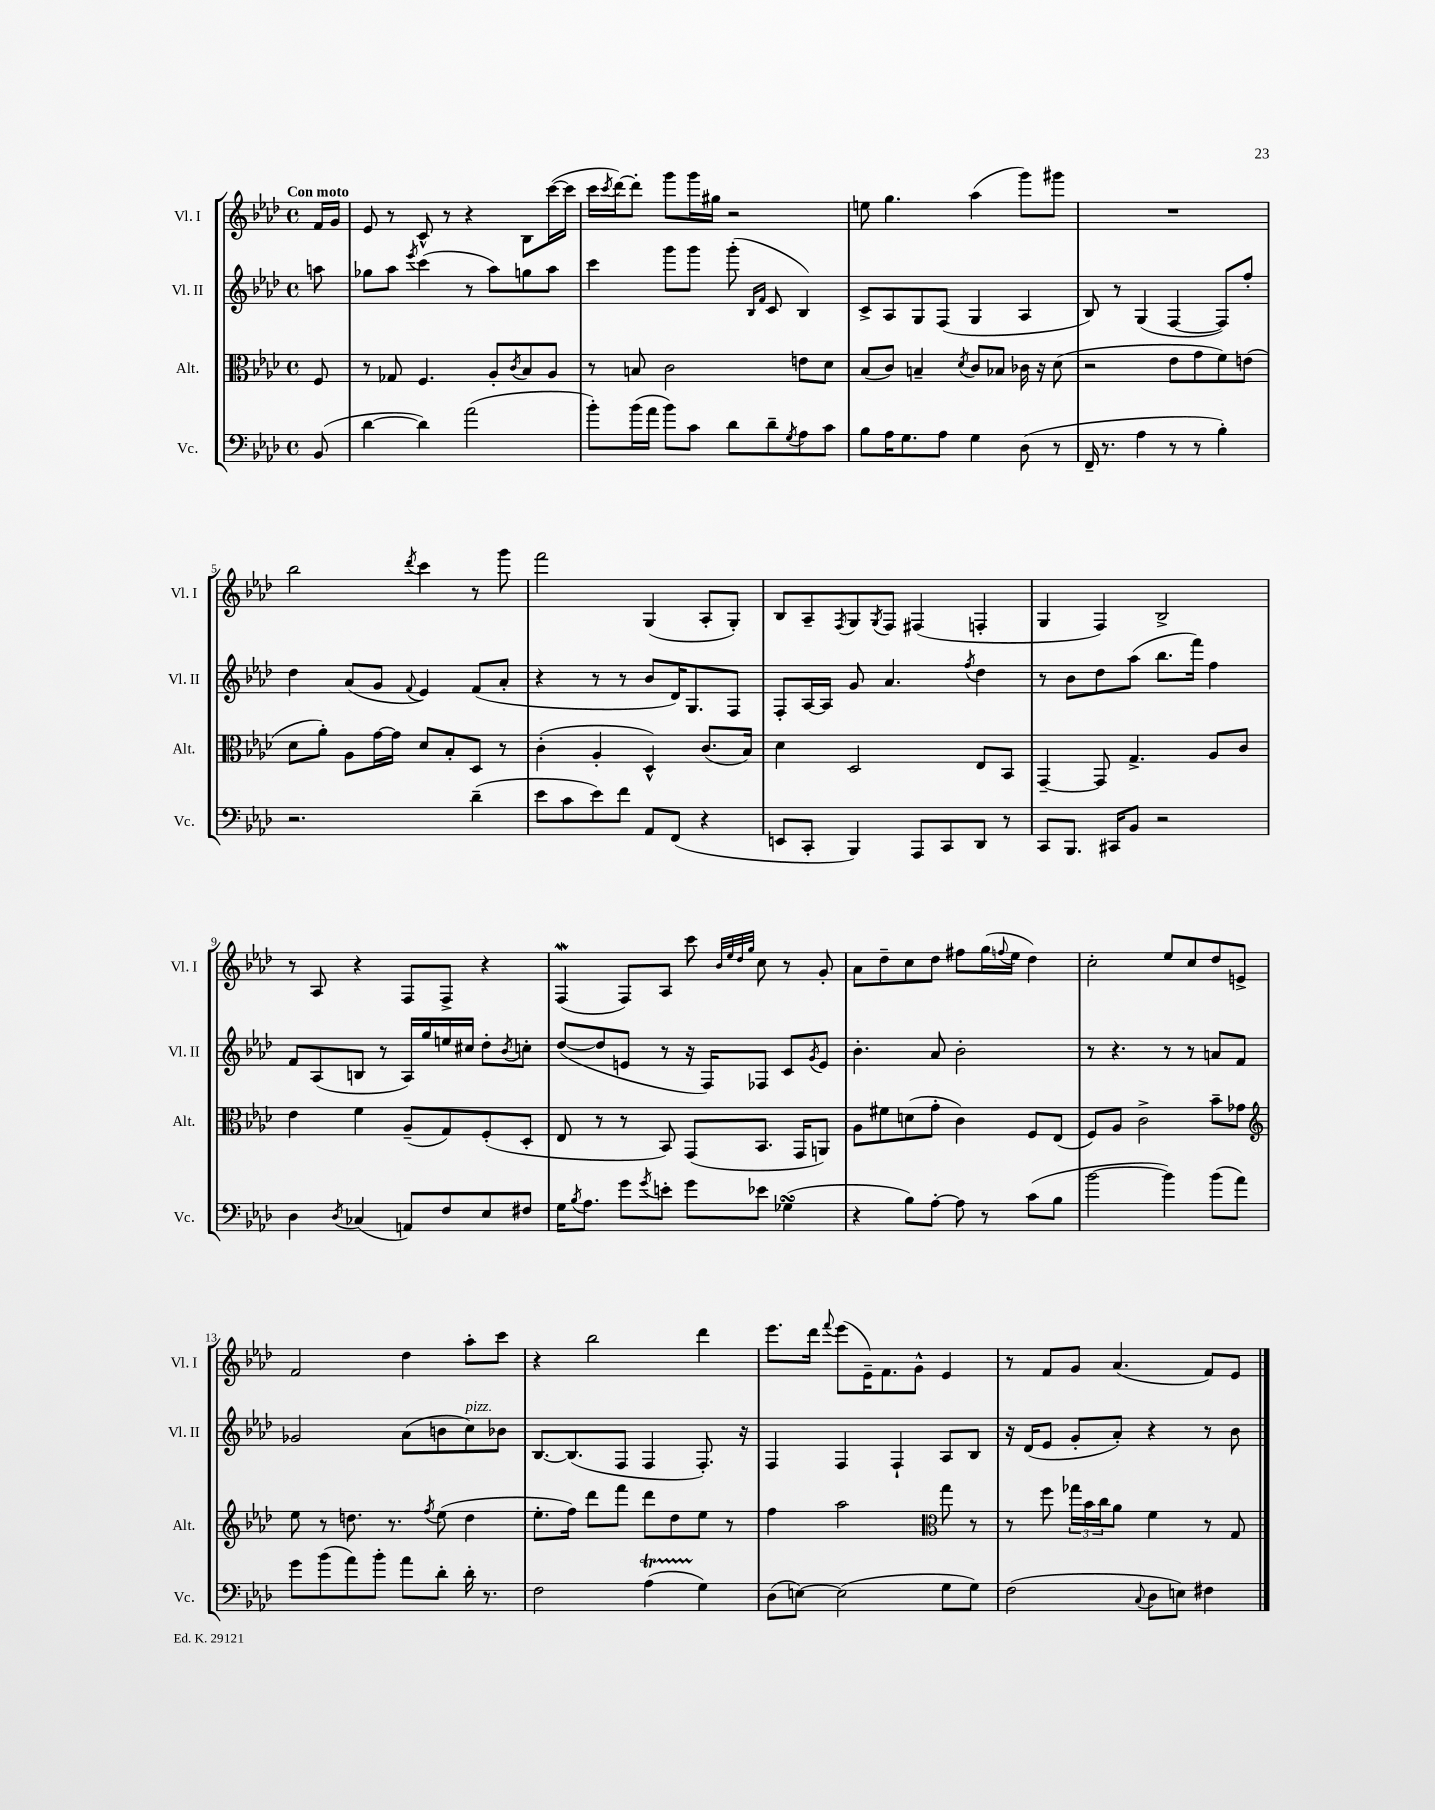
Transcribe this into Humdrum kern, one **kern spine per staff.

**kern	**kern	**kern	**kern
*staff4	*staff3	*staff2	*staff1
*clefF4	*clefC3	*clefG2	*clefG2
*k[b-e-a-d-]	*k[b-e-a-d-]	*k[b-e-a-d-]	*k[b-e-a-d-]
*M4/4	*M4/4	*M4/4	*M4/4
*met(c)	*met(c)	*met(c)	*met(c)
(8BB-	8F	8aa	16f
.	.	.	16g
=	=	=	=
[4d-	8r	8gg-	8e-
.	8G-	8aa-	8r
.	.	8qeee-	.
4d-])	4.F	(4ccc	8c^^
.	.	.	8r
(2a-	.	8r	4r
.	8A-'	8aa-)	.
.	8qc	.	.
.	8B-	8gg	8B-
.	8A-	8aa-	([16ccc
.	.	.	16ccc]
=	=	=	=
8b-')	8r	4ccc	16ccc
.	.	.	8qccc
.	.	.	[16ddd-)
(16b-	8B	.	8ddd-']
16a-	.	.	.
8b-)	2c	8ggg	8ggg
8c	.	8ggg	16ggg
.	.	.	16gg#
8d-	.	(8ggg'	2r
.	.	16qqB-	.
.	.	16qqf	.
8d-~	.	8c	.
8qG	.	.	.
8A-	8e	4B-)	.
8c	8d-	.	.
=	=	=	=
8B-	(8B-	8c^	8ee
16A-	8c)	8A-	4.gg
8.G	.	.	.
.	4B~	8G	.
8A-	.	(8F	.
.	8qd-	.	.
4G	8c	4G	(4aa-
.	8B-	.	.
(8D-	16c-	4A-	8ggg)
.	16r	.	.
8r	(8d-	.	8ggg#
=	=	=	=
16FF~	2r	8B-)	1r
8.r	.	.	.
.	.	8r	.
4A-	.	(4G	.
8r	8e-	[4F	.
8r	8g	.	.
4B-')	8f)	8F])	.
.	(8e	8ff'	.
=	=	=	=
2.r	8d-	4dd-	2bb-
.	8a-')	.	.
.	8A-	(8a-	.
.	[16g	8g	.
.	16g]	.	.
.	.	8qqf	8qddd-
.	8d-	4e-)	4ccc
.	8B-'	.	.
(4d-~	8D-	(8f	8r
.	8r	8a-'	8ggg
=	=	=	=
8e-	(4c'	4r	2fff
8c	.	.	.
8e-)	4A-'	8r	.
8f	.	8r	.
8AA-	4D-^^)	8b-	(4G
(8FF	.	16d-)	.
.	.	8.G	.
4r	(8.c	.	8A-'
.	.	8F	8G')
.	16B-)	.	.
=	=	=	=
8EE	4d-	8F'	8B-
8CC'	.	[16A-	8A-~
.	.	16A-]	.
.	.	.	8qF
4BBB-)	2D-	8g	8G
.	.	.	8qG
.	.	4.a-	8F
8AAA-	.	.	(4F#
8CC	.	.	.
.	.	8qff	.
8DD-	8E-	4dd-	4F'
8r	8BB-	.	.
=	=	=	=
8CC	[4GG~	8r	4G
8.BBB-	.	8b-	.
.	8GG]	8dd-	4F)
16CC#	.	.	.
8BB-	4.G^	(8aa-	.
2r	.	8.bb-	2B-^
.	.	16fff)	.
.	8A-	4ff	.
.	8c	.	.
=	=	=	=
4D-	4e-	8f	8r
.	.	(8A-	8A-
8qD-	.	.	.
(4C-	4f	8B	4r
.	.	8r	.
8AA)	(8A-~	16A-)	8F
.	.	16gg	.
8F	8G)	16ee	8F^
.	.	16cc#	.
8E-	(8F'	8dd-'	4r
.	.	8qb-	.
8F#	8D-'	8cc'	.
=	=	=	=
16G	8E-	([8dd-	(4F
8qB-	.	.	.
8.A-	.	.	.
.	8r	8dd-]	.
8g	8r	8e	8F)
8qg	.	.	.
8e'	8BB-)	8r	8A-
8g	(8GG	16r	8ccc
.	.	16F)	.
.	.	.	32qqb-
.	.	.	32qqee-
.	.	.	32qqdd-
.	.	.	32qqgg
8e-	8.BB-	8F-	8cc
(4G-	.	8c	8r
.	16GG	.	.
.	.	8qg	.
.	8AA)	8e	8g'
=	=	=	=
4r	8A-	4.b-'	8a-
.	8f#	.	8dd-~
8B-)	(8d	.	8cc
[8A-'	8g'	8a-	8dd-
8A-]	4c)	2b-'	8ff#
8r	.	.	(16gg
.	.	.	8qqff
.	.	.	16ee-
(8c	8F	.	4dd-)
8B-	(8E-	.	.
=	=	=	=
[2b-	8F)	8r	2cc'
.	8A-	4.r	.
.	2c^	.	.
4b-])	.	8r	8ee-
.	.	8r	8cc
(8b-	8b-~	8a	8dd-
8a-)	8g-	8f	8e^
=	=	=	=
*	*clefG2	*	*
8g	8ee-	2g-	2f
(8b-	8r	.	.
8a-)	8.dd	.	.
8b-'	.	.	.
.	8.r	.	.
8a-	.	(8a-	4dd-
.	8qff	.	.
8d-'	(8ee-	8b	.
16d-'	4dd	8cc)	8aa-'
8.r	.	.	.
.	.	8b-	8ccc
=	=	=	=
2F	8.ee-'	[8.B-	4r
.	16ff)	(8.B-]	.
.	8ddd-	.	2bb-
.	8fff	8F	.
(4A-	8ddd-	4F	.
.	8dd-	.	.
4G)	8ee-	8.F')	4ddd-
.	8r	.	.
.	.	16r	.
=	=	=	=
(8D-	4ff	4F	8.eee-
[8E)	.	.	.
.	.	.	16ddd-
.	.	.	8qqfff
(2E]	2aa-	4F	(8eee-
.	.	.	16e-~)
.	.	.	8.f
.	.	4F`	.
.	.	.	8g^^
*	*clefC3	*	*
8G	8gg	8A-	4e-
8G)	8r	8B-	.
=	=	=	=
(2F	8r	16r	8r
.	.	(16d-	.
.	8ff	8e-	8f
.	24gg-	8g'	8g
.	24b-	.	.
.	24cc	.	.
.	8a-	8a-')	(4.a-
8qqC	.	.	.
8D-	4f	4r	.
8E)	.	.	.
4F#	8r	8r	8f)
.	8G	8b-	8e-
==	==	==	==
*-	*-	*-	*-
